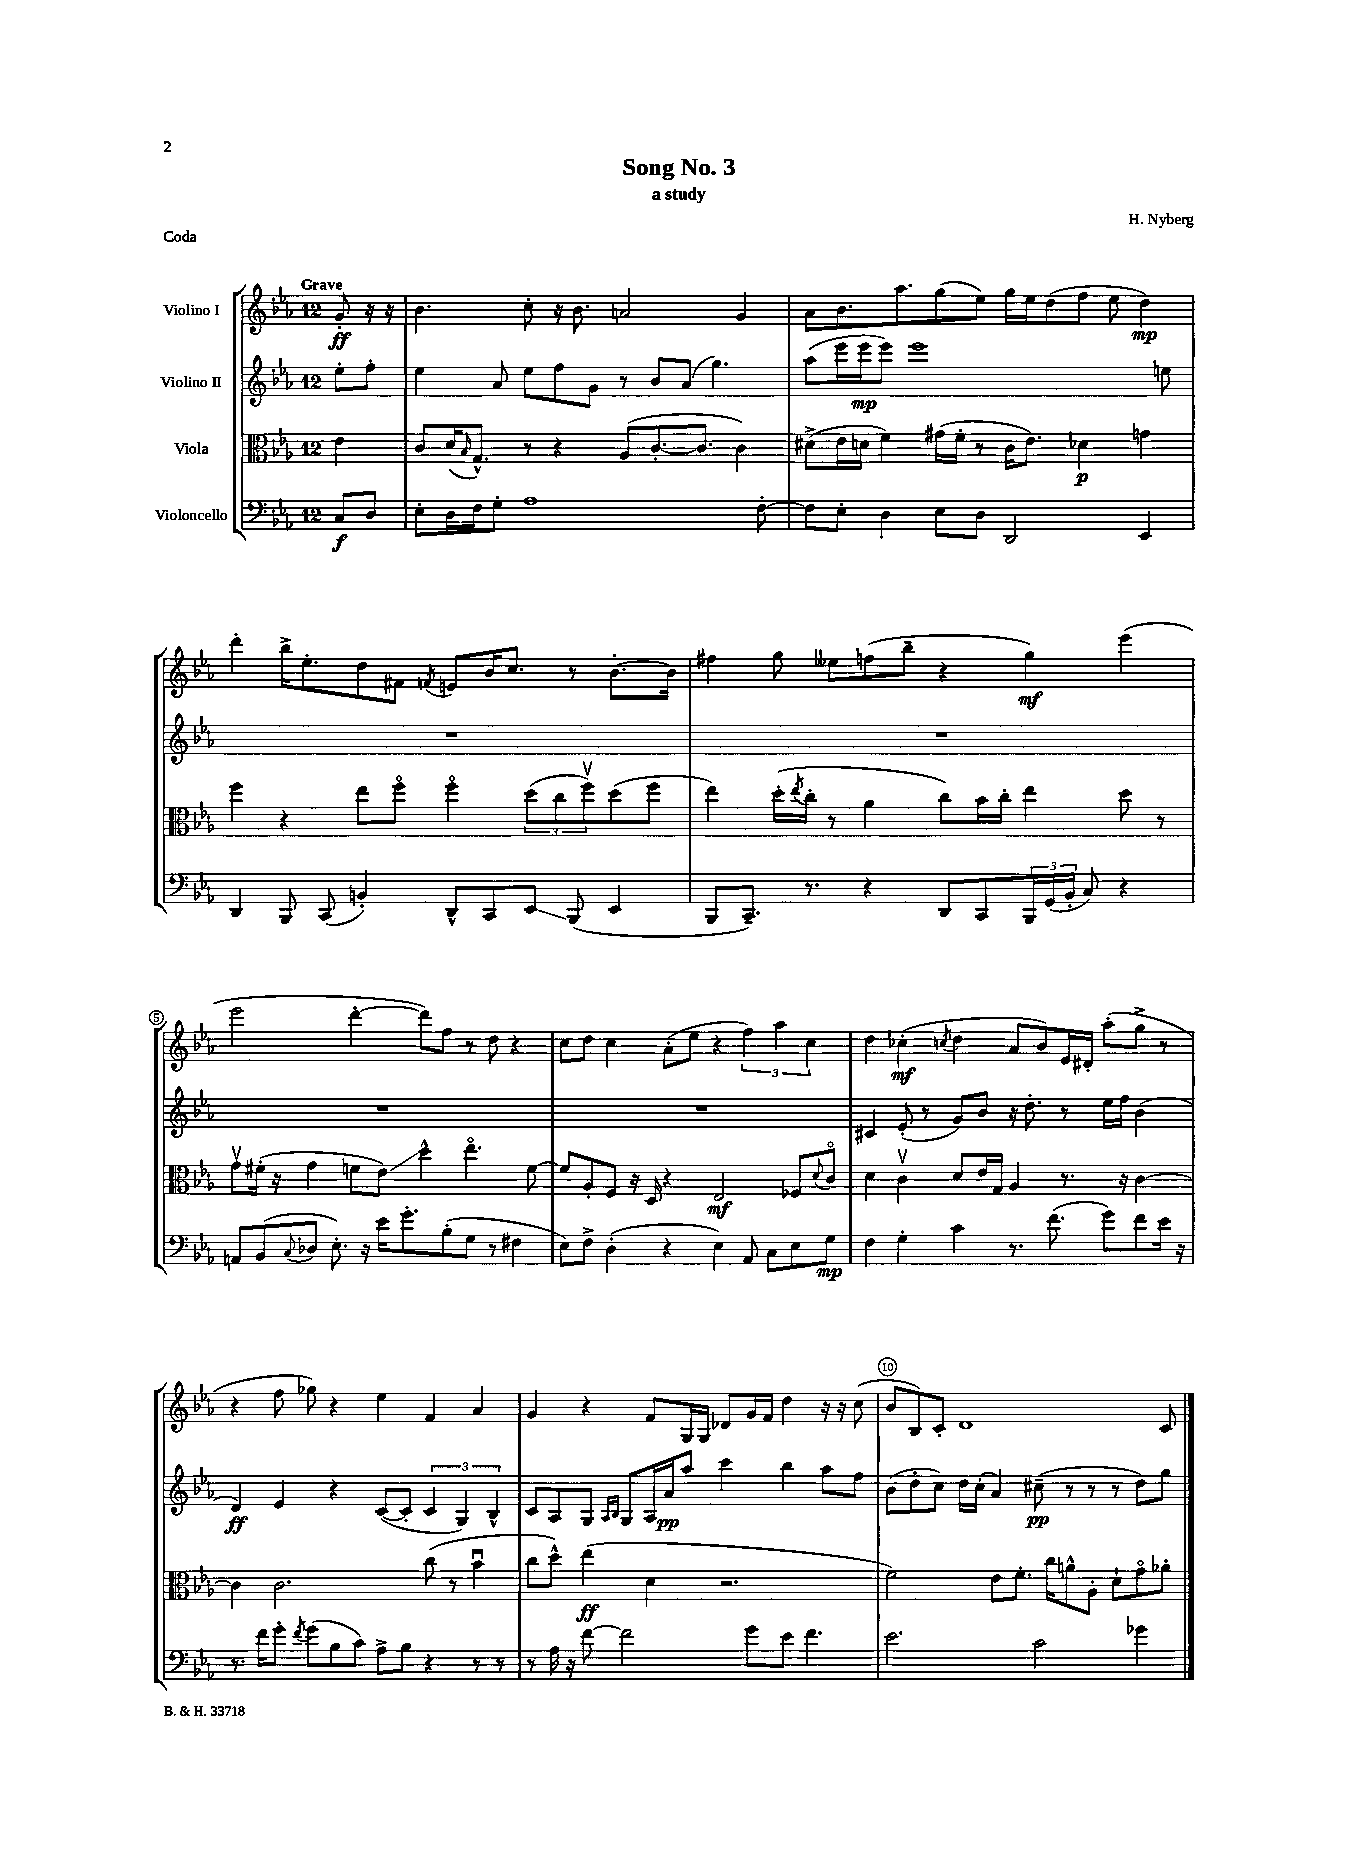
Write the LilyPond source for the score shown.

\header { title = "Song No. 3" composer = "H. Nyberg" subtitle = "a study" piece = "Coda" }
<<
\new StaffGroup <<
\new Staff = "s0" \with { instrumentName = "Violino I" } {
    \clef treble \key ees \major \once \override Staff.TimeSignature.style = #'single-digit \time 12/8 \partial 4 \tempo "Grave"
    g'8-.\ff r16 r16 |
    bes'4. c''8-. r16 bes'8. a'2 g'4 |
    aes'8 bes'8. aes''8. g''8( ees''8) g''16 ees''16 d''8( f''8 ees''8 d''4\mp) |
    d'''4-. bes''16-> ees''8.-. d''8 fis'8 \acciaccatura { f'8 } e'8 bes'16 c''8. r8 bes'8.~-. bes'16 |
    fis''4 g''8 eeses''8 f''8( bes''8-- r4 g''4\mf) ees'''4( |
    ees'''2 d'''4~-. d'''8) f''8 r8 d''8 r4 |
    c''8 d''8 c''4 aes'8-.( ees''8 r4 \tuplet 3/2 { f''4) aes''4 c''4 } |
    d''4 ces''4-.\mf( \acciaccatura { c''8 } d''4 aes'8 bes'8) ees'16 dis'16-. aes''8-.( g''8-> r8 |
    r4 f''8 ges''8) r4 ees''4 f'4 aes'4 |
    g'4 r4 f'8 g16 g16 des'8 g'16 f'16 d''4 r16 r16 c''8( |
    bes'8 bes8) c'8-. d'1 c'8 \bar "|." |
}
\new Staff = "s1" \with { instrumentName = "Violino II" } {
    \clef treble \key ees \major \once \override Staff.TimeSignature.style = #'single-digit \time 12/8 \partial 4
    ees''8-. f''8-. |
    ees''4 aes'8 ees''8 f''8 g'8 r8 bes'8 aes'8( g''4.) |
    aes''8( ees'''16 ees'''16\mp ees'''8) ees'''1 e''8 |
    R1. |
    R1. |
    R1. |
    R1. |
    cis'4 ees'8-.( r8 g'8) bes'8 r16 d''8.-. r8 ees''16 f''16 bes'4( |
    d'4\ff) ees'4 r4 c'8~( c'8-. \tuplet 3/2 { c'4 g4) bes4-^ } |
    c'8 aes8 g8 \grace { aes16 bes16 } g8 aes16 aes'16\pp aes''8 c'''4 bes''4 aes''8 f''8 |
    bes'8( d''8-. c''8) d''16 c''16-.( aes'4) cis''8--\pp( r8 r8 r8 d''8) g''8 \bar "|." |
}
\new Staff = "s2" \with { instrumentName = "Viola" } {
    \clef alto \key ees \major \once \override Staff.TimeSignature.style = #'single-digit \time 12/8 \partial 4
    ees'4 |
    c'8 d'16( \grace { bes16 } g8.-^) r8 r4 aes8( c'8.~-. c'8. c'4) |
    dis'8->( ees'16 d'16 f'4) gis'16( f'16-. r8 c'16 ees'8.) des'4\p g'4 |
    f''4 r4 ees''8 f''8\flageolet f''4\flageolet \tuplet 3/2 { d''8( c''8 f''8\upbow) } d''8( f''8 |
    ees''4) d''16-.( \acciaccatura { ees''8 } c''16-. r8 aes'4 c''8) bes'16 c''16-. ees''4 d''8 r8 |
    g'8\upbow fis'16-.( r16 g'4 f'8 ees'8\glissando) d''4-^ ees''4.\flageolet f'8~ |
    f'8 aes8-. f8 r16 d16 r4 ees2\mf fes8 \appoggiatura { d'8 } c'8\flageolet |
    d'4 c'4\upbow d'8 ees'16 g16 aes4 r8. r16 c'4~ |
    c'4 c'2. c''8( r8 bes'4\downbow |
    c''8 d''8-^) ees''4\ff( d'4 r2. |
    f'2) ees'8 f'8.-. c''16 a'8-^ aes8-. d'8-! g'8\flageolet aes'8-. \bar "|." |
}
\new Staff = "s3" \with { instrumentName = "Violoncello" } {
    \clef bass \key ees \major \once \override Staff.TimeSignature.style = #'single-digit \time 12/8 \partial 4
    c8\f d8 |
    ees8-. d16 f16 g8-. aes1 f8~-. |
    f8 ees8-. d4 ees8 d8 d,2 ees,4 |
    d,4 bes,,8 c,8( b,4-.) d,8-^ c,8 ees,8\glissando bes,,8( ees,4 |
    bes,,8 c,8.--) r8. r4 d,8 c,8 \tuplet 3/2 { bes,,16 g,16( bes,16-. } c8) r4 |
    a,8 bes,8( \appoggiatura { c8 } des8 ees8.-.) r16 ees'16 g'8.-. bes8-.( g8 r8 fis4 |
    ees8) f8-> d4-.( r4 ees4) aes,8 c8 ees8 g8\mp |
    f4 g4-. c'4 r8. f'8.( g'8) f'8 ees'16 r16 |
    r8. f'16 g'8-. \acciaccatura { f'8 } g'8( bes8 c'8) aes8-> bes8 r4 r8 r8 |
    r8 aes16 r16 f'8~ f'2 g'8 ees'8 f'4. |
    ees'2. c'2 ges'4 \bar "|." |
}
>>
>>
\layout { \context { \Score \override BarNumber.break-visibility = ##(#f #t #t) barNumberVisibility = #(every-nth-bar-number-visible 5) \override BarNumber.stencil = #(make-stencil-circler 0.1 0.3 ly:text-interface::print) } }
